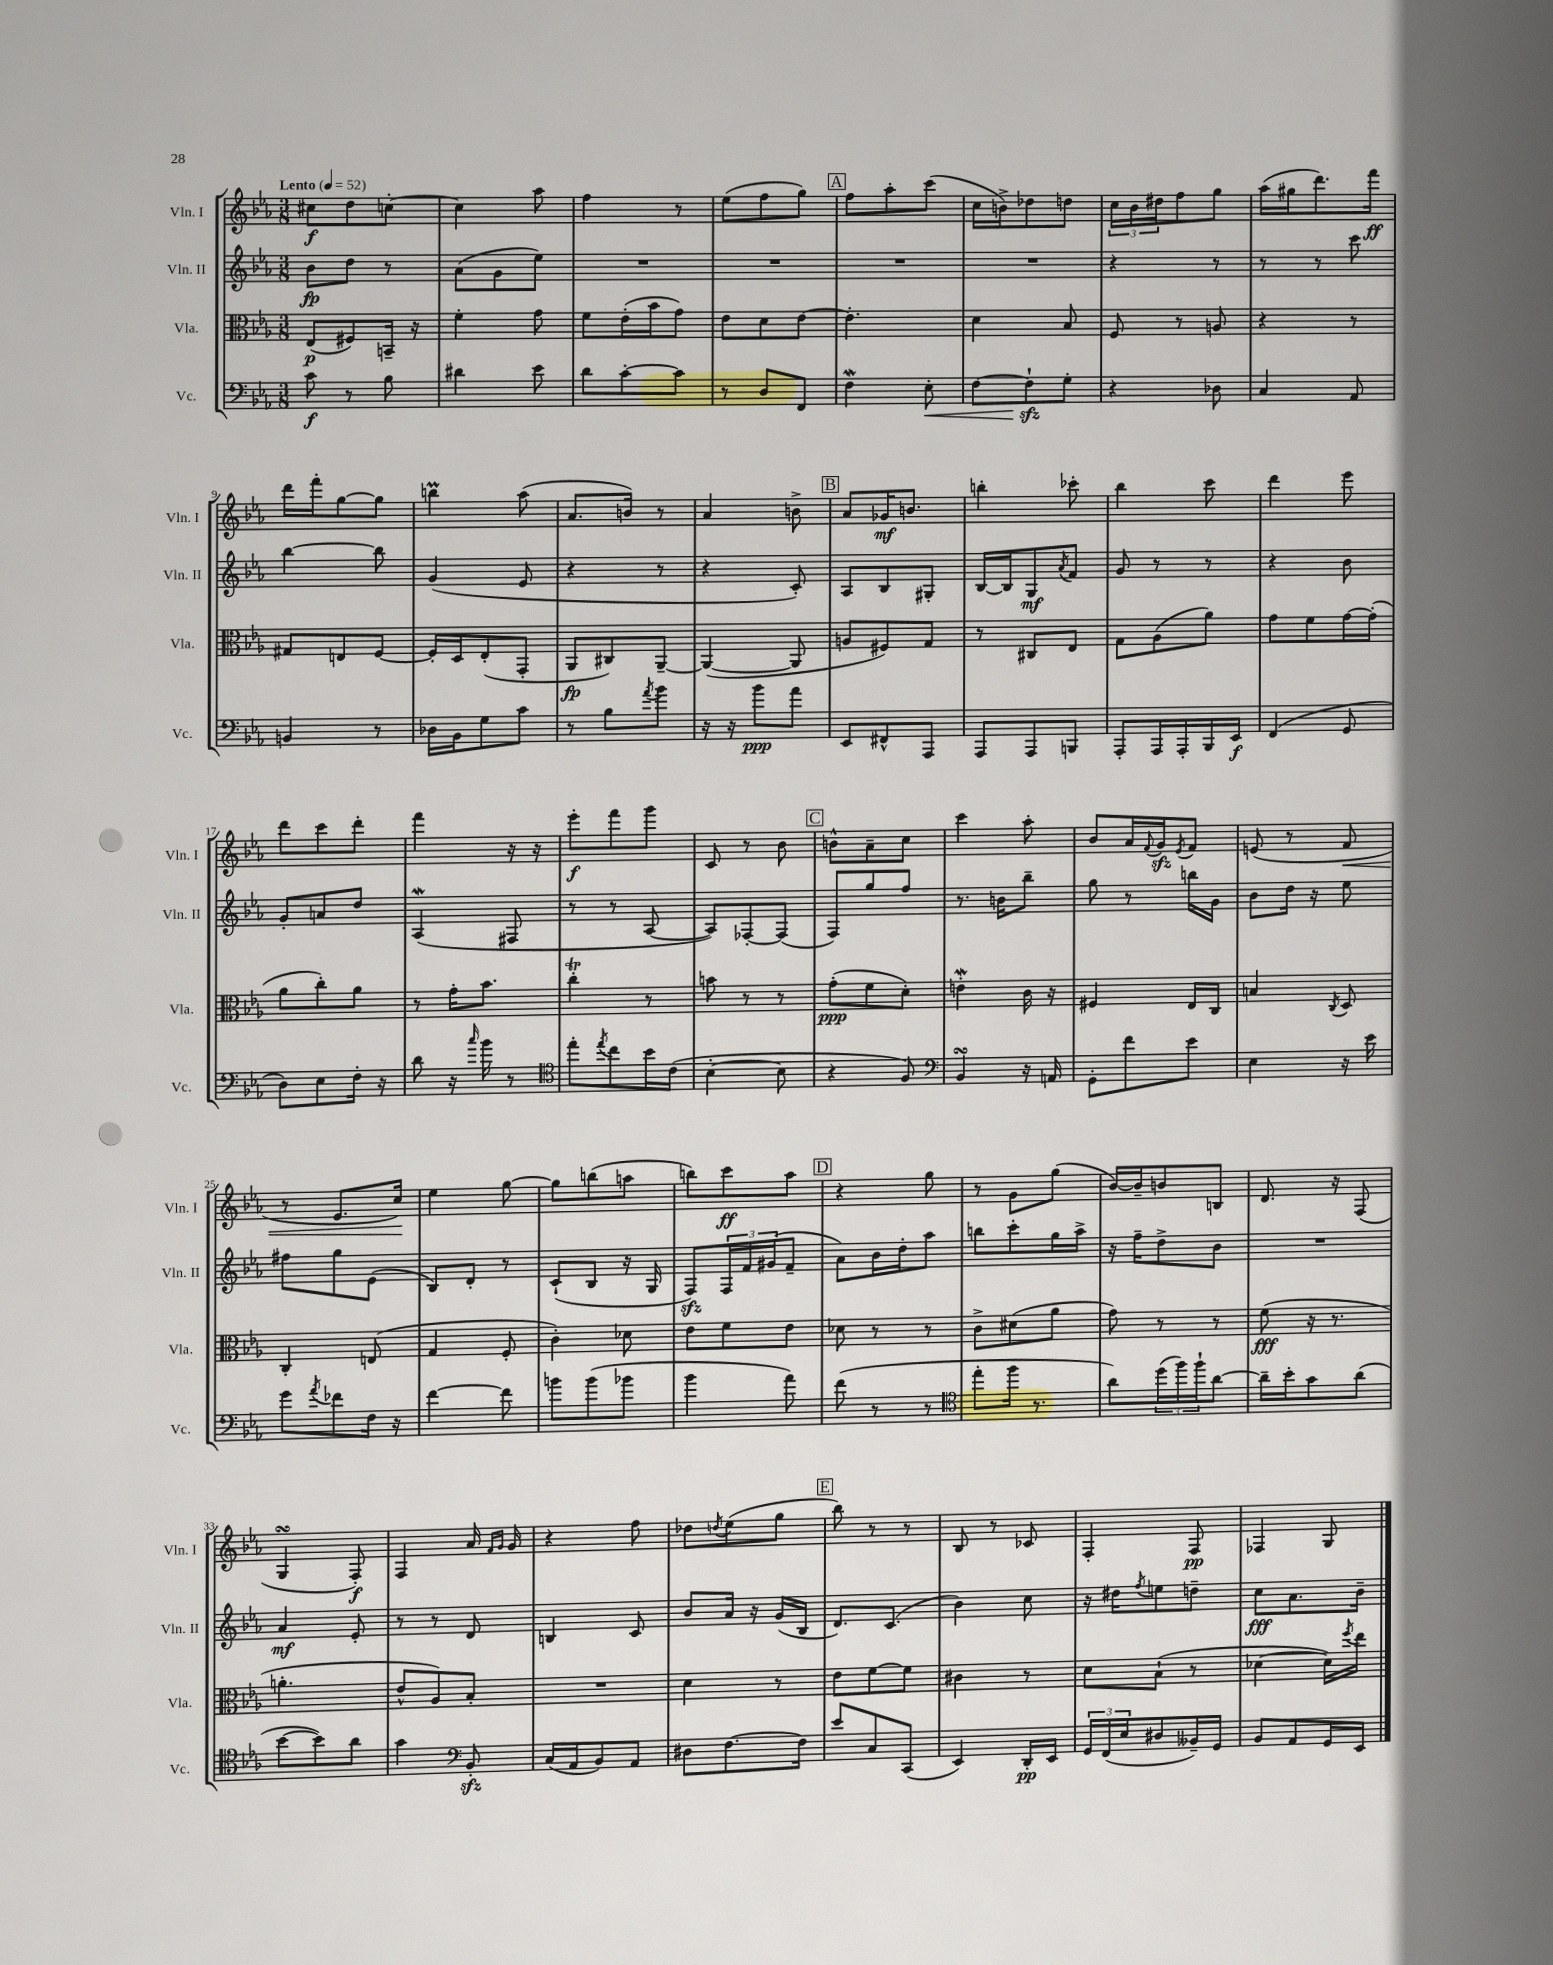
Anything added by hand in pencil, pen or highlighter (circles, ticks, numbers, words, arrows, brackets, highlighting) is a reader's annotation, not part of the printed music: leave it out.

**kern	**kern	**kern	**kern
*staff4	*staff3	*staff2	*staff1
*clefF4	*clefC3	*clefG2	*clefG2
*k[b-e-a-]	*k[b-e-a-]	*k[b-e-a-]	*k[b-e-a-]
*M3/8	*M3/8	*M3/8	*M3/8
*MM52	*MM52	*MM52	*MM52
8c	(8E-	8b-	8cc#
8r	8F#)	8dd	8dd
8B-	16BB~	8r	[8cc'
.	16r	.	.
=	=	=	=
4d#	4f'	(8a-	4cc]
.	.	8g	.
8e-	8g	8ee-)	8aa-
=	=	=	=
8d	8f	4.r	4ff
[8c'	(16e-'	.	.
.	16b-	.	.
8c]	8g)	.	8r
=	=	=	=
8r	8e-	4.r	(8ee-
8D	8d	.	8ff
8FF	[8e-	.	8gg)
=	=	=	=
4F	4.e-']	4.r	8ff
.	.	.	8aa-'
8E-'	.	.	(8ccc
=	=	=	=
[8F	4d	4.r	16cc
.	.	.	16b^)
8F`]	.	.	8dd-
8G'	8B-	.	8dd
=	=	=	=
4r	8F	4r	24cc
.	.	.	24b-
.	.	.	24dd#
.	8r	.	8ff
8D-	8A	8r	8gg
=	=	=	=
4C	4r	8r	(16aa-
.	.	.	16gg#
.	.	8r	8.ddd)
8AA-	8r	8ccc	.
.	.	.	16fff
=	=	=	=
4BB	8G#	[4bb-	16ddd
.	.	.	16fff'
.	8E	.	[8gg
8r	[8F	8bb-]	8gg]
=	=	=	=
16D-	16F']	(4g	4bb
16BB-	16D	.	.
8G	(8E-'	.	.
8c	8GG'	8e-	(8aa-
=	=	=	=
8r	8AA-	4r	8.a-
8B-	8C#)	.	.
.	.	.	16b)
8qa-	.	.	.
8b-	[8AA-~	8r	8r
=	=	=	=
16r	(4AA-_	4r	4a-
16r	.	.	.
8b-	.	.	.
8a-	8AA-]	8c')	8b^
=	=	=	=
8EE-	8A	8A-	8a-
8FF#^^	8F#)	8B-	16g-
.	.	.	8.b
8AAA-	8G	8G#'	.
=	=	=	=
8AAA-	8r	[16B-	4bb'
.	.	16B-]	.
8AAA-	8C#	8G	.
.	.	8qa-	.
8BBB	8E-	8f	8ccc-'
=	=	=	=
8AAA-'	8G	8g	4bb-
16AAA-	(8A-	8r	.
16AAA-'	.	.	.
16BBB-	8a-)	8r	8ccc
16EE-	.	.	.
=	=	=	=
(4FF	8g	4r	4ddd
.	8f	.	.
8GG	[16g	8b-	8eee-
.	(16g']	.	.
=	=	=	=
8D)	8a-	8g'	8ddd
8E-	8cc')	8a	8ccc
16F'	8a-	8dd	8ddd'
16r	.	.	.
=	=	=	=
8d	8r	(4A-	4fff
16r	16g'	.	.
16qqcc	.	.	.
16b-	8.b-	.	.
8r	.	8F#	16r
.	.	.	16r
=	=	=	=
*clefC4	*	*	*
8ee-'	4cc'	8r	8eee-'
8qee-	.	.	.
8cc	.	8r	8fff
16b-	8r	[8A-	8ggg
(16c	.	.	.
=	=	=	=
[4B-'	8b	8A-])	8c
.	8r	[8F-'	8r
8B-]	8r	(8F-]	8b-
=	=	=	=
4r	(8g'	8F)	8b^^
.	8f	8gg	8a-~
8F)	8d')	8ff	8cc
=	=	=	=
*clefF4	*	*	*
4BB-	4e'	8.r	4ccc
.	.	16b	.
16r	16c	8bb-~	8aa-'
16AA	16r	.	.
=	=	=	=
8GG'	4F#	8gg	8b-
8f	.	8r	16a-
.	.	.	8qqf
.	.	.	16g
.	.	.	8qe-
8e-	16E-	16bb	8f
.	16C	16g	.
=	=	=	=
4E-	4B	8b-	(8e
.	.	16dd	8r
.	.	16r	.
.	8qC	.	.
16r	8D	8ee-	8f
16e-	.	.	.
=	=	=	=
8g	4C'	8ff#	8r
8qa-	.	.	.
8f-	.	8gg	8.e-
16F	(8E	(8e-	.
16r	.	.	16cc)
=	=	=	=
[4f	4G	8B-)	4ee-
.	.	8d'	.
8f]	8F'	8r	[8gg
=	=	=	=
8b	4c')	(8c`	8gg]
(8b	.	8B-	(8bb
8b-	8d-	16r	8aa
.	.	16G	.
=	=	=	=
4b-	8e-	8F)	8bb)
.	8f	24F	8ccc
.	.	24f	.
.	.	(24g#	.
8a-)	8e-	8f~	8aa-
=	=	=	=
(8f	8d-	8a-)	4r
8r	8r	16b-	.
.	.	16dd'	.
8r	8r	8aa-	8gg
=	=	=	=
*clefC4	*	*	*
8ee-'	8c^	8bb	8r
16ff	(8d#	8ccc'	8g
8.r	.	.	.
.	8a-	16gg	(8gg
.	.	16aa-^	.
=	=	=	=
8a-)	8g)	16r	[16b-)
.	.	16ff~	16b-~]
(24dd	8r	8dd^	8b
24ff)	.	.	.
24ff`	.	.	.
[8a-	8r	8b-	8B
=	=	=	=
16a-~]	(8f	4.r	8.d
16b-'	.	.	.
8g	16r	.	.
.	8.r	.	16r
(8a-	.	.	(8F
=	=	=	=
[8b-	4.a'	4a-	4G
8b-])	.	.	.
8a-	.	8e-'	8F')
=	=	=	=
4g	8e-^^	8r	4F
.	8A-)	8r	.
*clefF4	*	*	*
8BB-'	8B-'	8d	16a-
.	.	.	16qqf
.	.	.	16qqg
.	.	.	16g
=	=	=	=
(16C	4.r	4B	4r
16AA-	.	.	.
8BB-)	.	.	.
8AA-	.	8c	8ff
=	=	=	=
8D#	4d	8b-	8dd-
.	.	.	8qdd
[8.F	.	16a-	(8ee-
.	.	16r	.
.	8r	(16g	8gg
16F]	.	16B-	.
=	=	=	=
8e-	8e-	8.d)	8bb-)
8C	[8f	.	8r
.	.	(8.c	.
(8CC	8f]	.	8r
=	=	=	=
4EE-)	4c#	4b-)	8B-
.	.	.	8r
16DD'	8r	8cc	8c-
16EE-	.	.	.
=	=	=	=
24GG	8d	16r	4F'
(24FF	.	.	.
.	.	16dd#	.
24E-	.	.	.
.	.	8qff	.
8D#	(8B-`	8ee	.
16BB--~)	8r	8dd~	8F
16GG	.	.	.
=	=	=	=
8BB-	[4d-	8cc	4F-
8AA-	.	8.a-	.
16GG	16d-])	.	8G
.	8qff	.	.
16EE-	16ee-	16b-~	.
==	==	==	==
*-	*-	*-	*-
